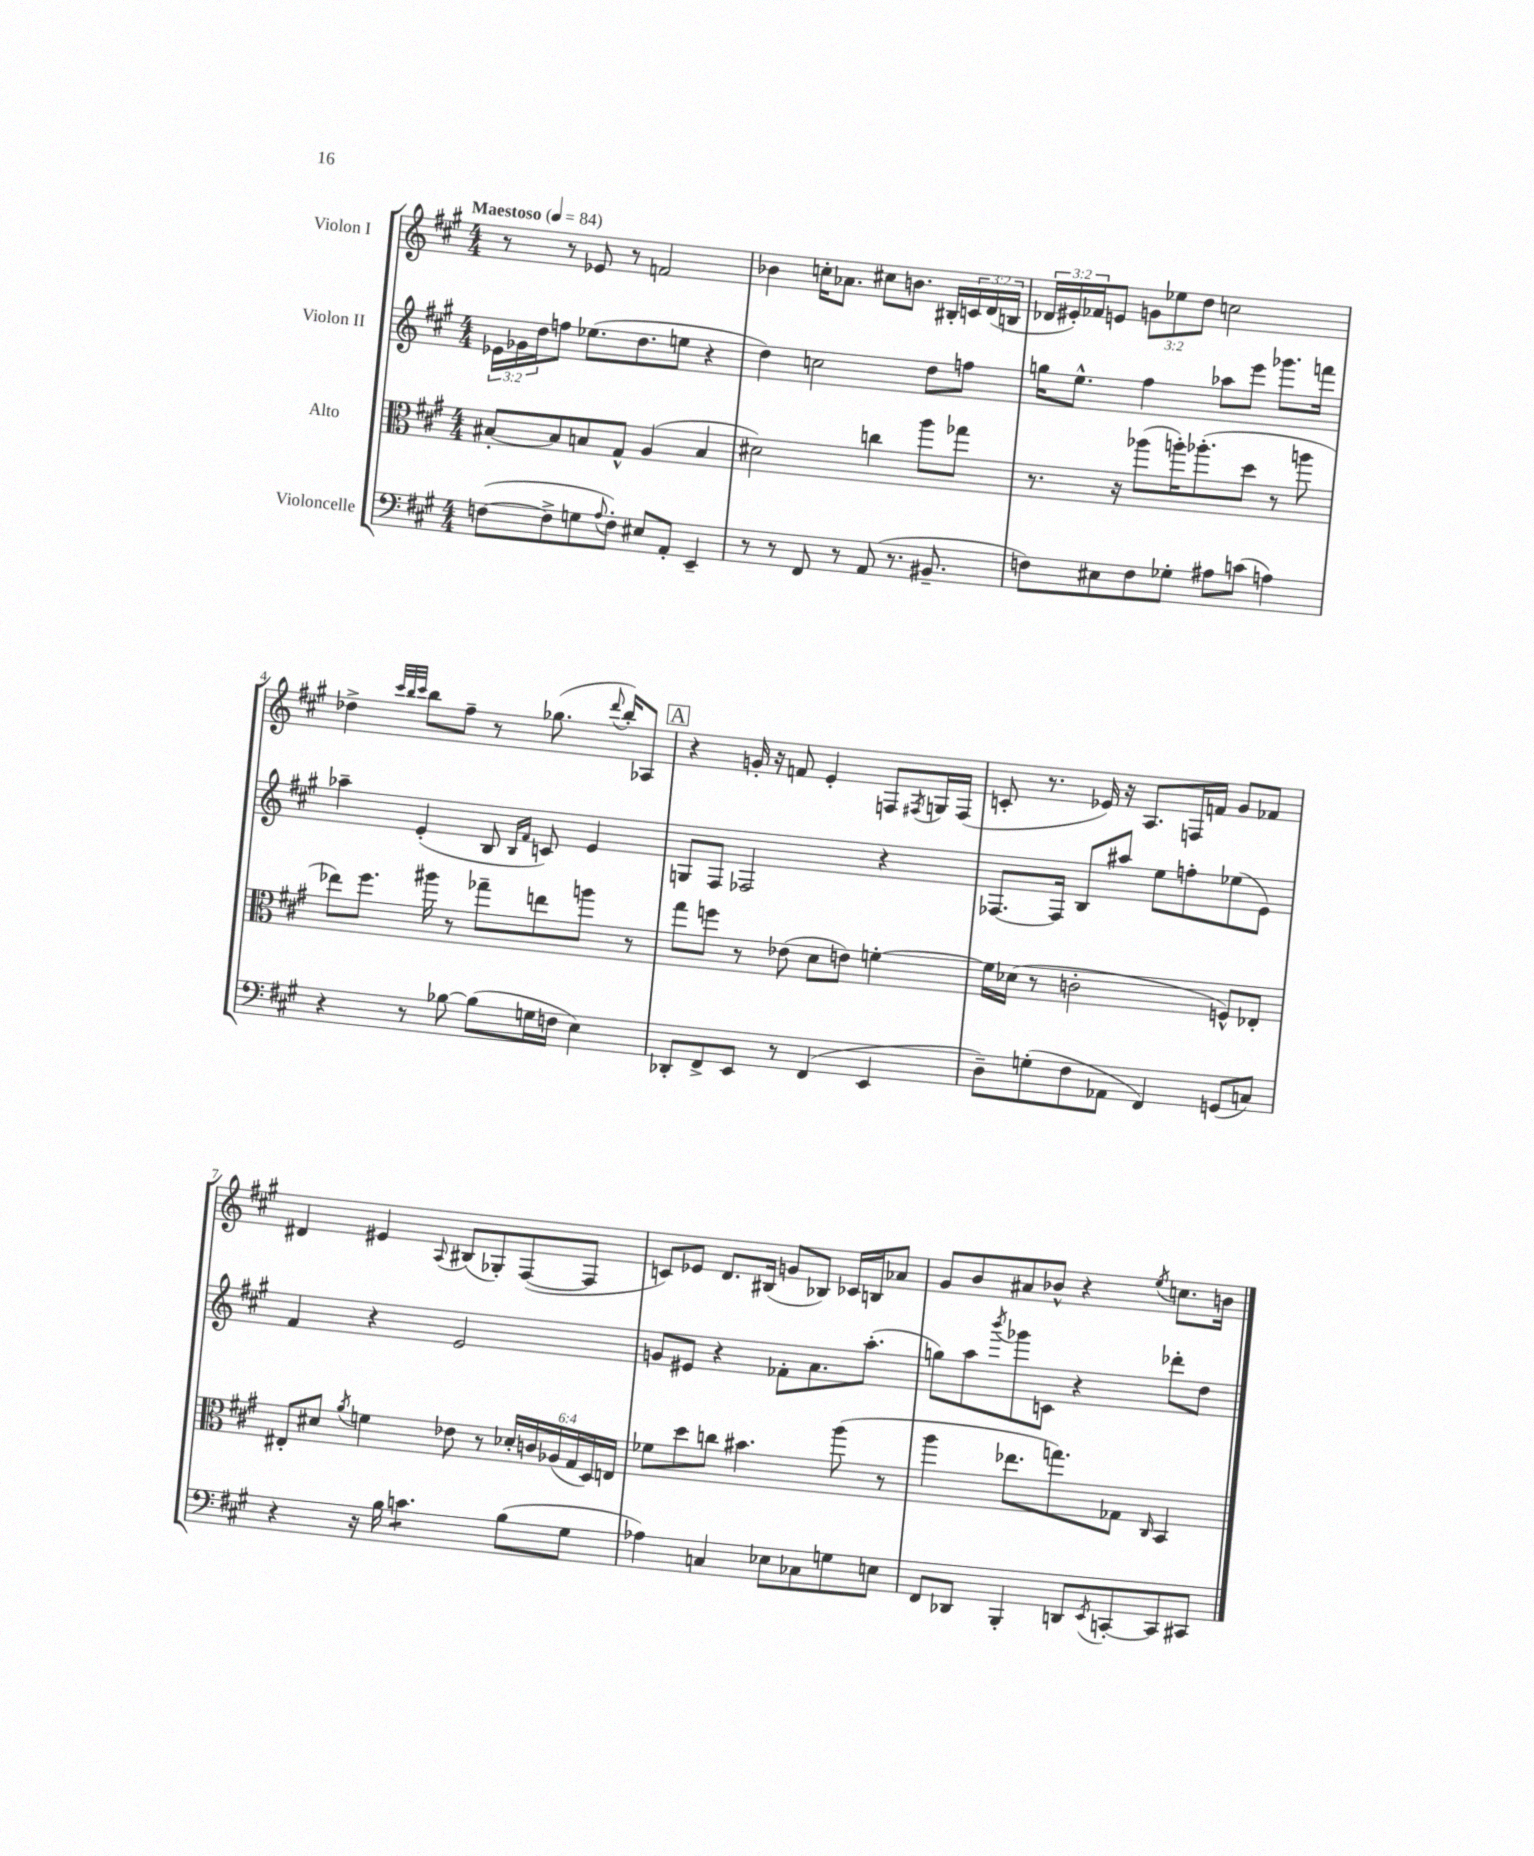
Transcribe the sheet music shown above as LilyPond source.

<<
\new StaffGroup <<
\new Staff = "s0" \with { instrumentName = "Violon I" } {
    \clef treble \key a \major \numericTimeSignature \time 4/4 \override Staff.TupletNumber.text = #tuplet-number::calc-fraction-text \tempo "Maestoso" 4 = 84
    r8 r8 ees'8 r8 f'2 |
    bes'4 c''16-. aes'8. cis''8 b'8. bis16-. \tuplet 3/2 { c'16 d'16( b16 } |
    \tuplet 3/2 { des'16 eis'16-.) fes'16 } e'8 \tuplet 3/2 { g'8 ees''8 d''8 } c''2 |
    des''4-> \grace { cis'''32 b''32 cis'''32 } b''8 fis''8-- r8 ges''8.( \appoggiatura { d'''8 } b''16-.) aes8 |
    \mark \markup { \box "A" } r4 g'16-. r16 f'8 e'4-. f8 \acciaccatura { fis8 } g16 fis16( |
    c'8-. r8. ees'16) r16 a8. f16 f'16 gis'8 fes'8 |
    dis'4 eis'4 \appoggiatura { a8 } bis8( ges8-.) fis8~( fis8 |
    c'8) ees'8 d'8. bis16( g'8 bes8) ces'16 b16 aes'8 |
    gis'8 b'8 ais'8 bes'8-^ r4 \acciaccatura { e''8 } c''8. b'16 \bar "|." |
}
\new Staff = "s1" \with { instrumentName = "Violon II" } {
    \clef treble \key a \major \numericTimeSignature \time 4/4 \override Staff.TupletNumber.text = #tuplet-number::calc-fraction-text
    \tuplet 3/2 { ees'16 ges'16 d''16 } f''8 ees''8.( d''8. e''8 r4 |
    d''4) c''2 d''8 f''8 |
    g''16 e''8.-^ fis''4 aes''8 e'''8 ges'''8. f'''16 |
    aes''4-- e'4-.( b8 \grace { b16 fis'16 } c'8) e'4 |
    \mark \markup { \box "A" } g8 fis8 fes2 r4 |
    fes8.~ fes16 b8 ais''8 e''8 f''8-. ees''8( e'8) |
    fis'4 r4 e'2 |
    g'8 eis'8 r4 fes'8-. a'8. a''8.-.( |
    g''8) a''8 \acciaccatura { b'''8 } ges'''8 c'8 r4 des'''8-. d''8 \bar "|." |
}
\new Staff = "s2" \with { instrumentName = "Alto" } {
    \clef alto \key a \major \numericTimeSignature \time 4/4 \override Staff.TupletNumber.text = #tuplet-number::calc-fraction-text
    bis8~-. bis8 b8 gis8-^ a4( b4 |
    dis'2) c''4 a''8 ges''8 |
    r8. r16 aes''8( a''16-.) aes''8.-.( d''8 r8 a''8 |
    ees''8) fis''8. ais''16 r8 ges''8-- e''8 a''8 r8 |
    \mark \markup { \box "A" } gis''8 f''8 r8 ees'8( d'8 e'8) f'4~-. |
    f'16 des'16( r8 c'2-. f8-^) ees8-. |
    eis8-. dis'8 \acciaccatura { a'8 } f'4 ees'8 r8 \tuplet 6/4 { des'16-. c'16 aes16( gis16 d16) e16 } |
    fes'8 d''8 c''8 bis'4. a''8( r8 |
    a''4 ees''8. g''8.) ges8 \grace { cis16 } b,4 \bar "|." |
}
\new Staff = "s3" \with { instrumentName = "Violoncelle" } {
    \clef bass \key a \major \numericTimeSignature \time 4/4
    f8~( f8-> g8 \appoggiatura { a8 } f8-.) eis8 a,8-. e,4-- |
    r8 r8 fis,8 r8 a,8( r8. bis,8.-- |
    f8) eis8 f8 ges8-. ais8 c'8( a4) |
    r4 r8 bes8~ bes8( g16 f16 e4) |
    \mark \markup { \box "A" } des,8-. fis,8-> e,8 r8 fis,4( e,4 |
    d8--) g8-.( fis8 aes,8 fis,4) g,8( c8) |
    r4 r16 b16 c'4.:8 b8( gis8 |
    aes4) c4 ees8 ces8 g8 e8 |
    fis,8 des,8 b,,4-. d,8 \acciaccatura { e,8 } c,8~-. c,8 cis,8 \bar "|." |
}
>>
>>
